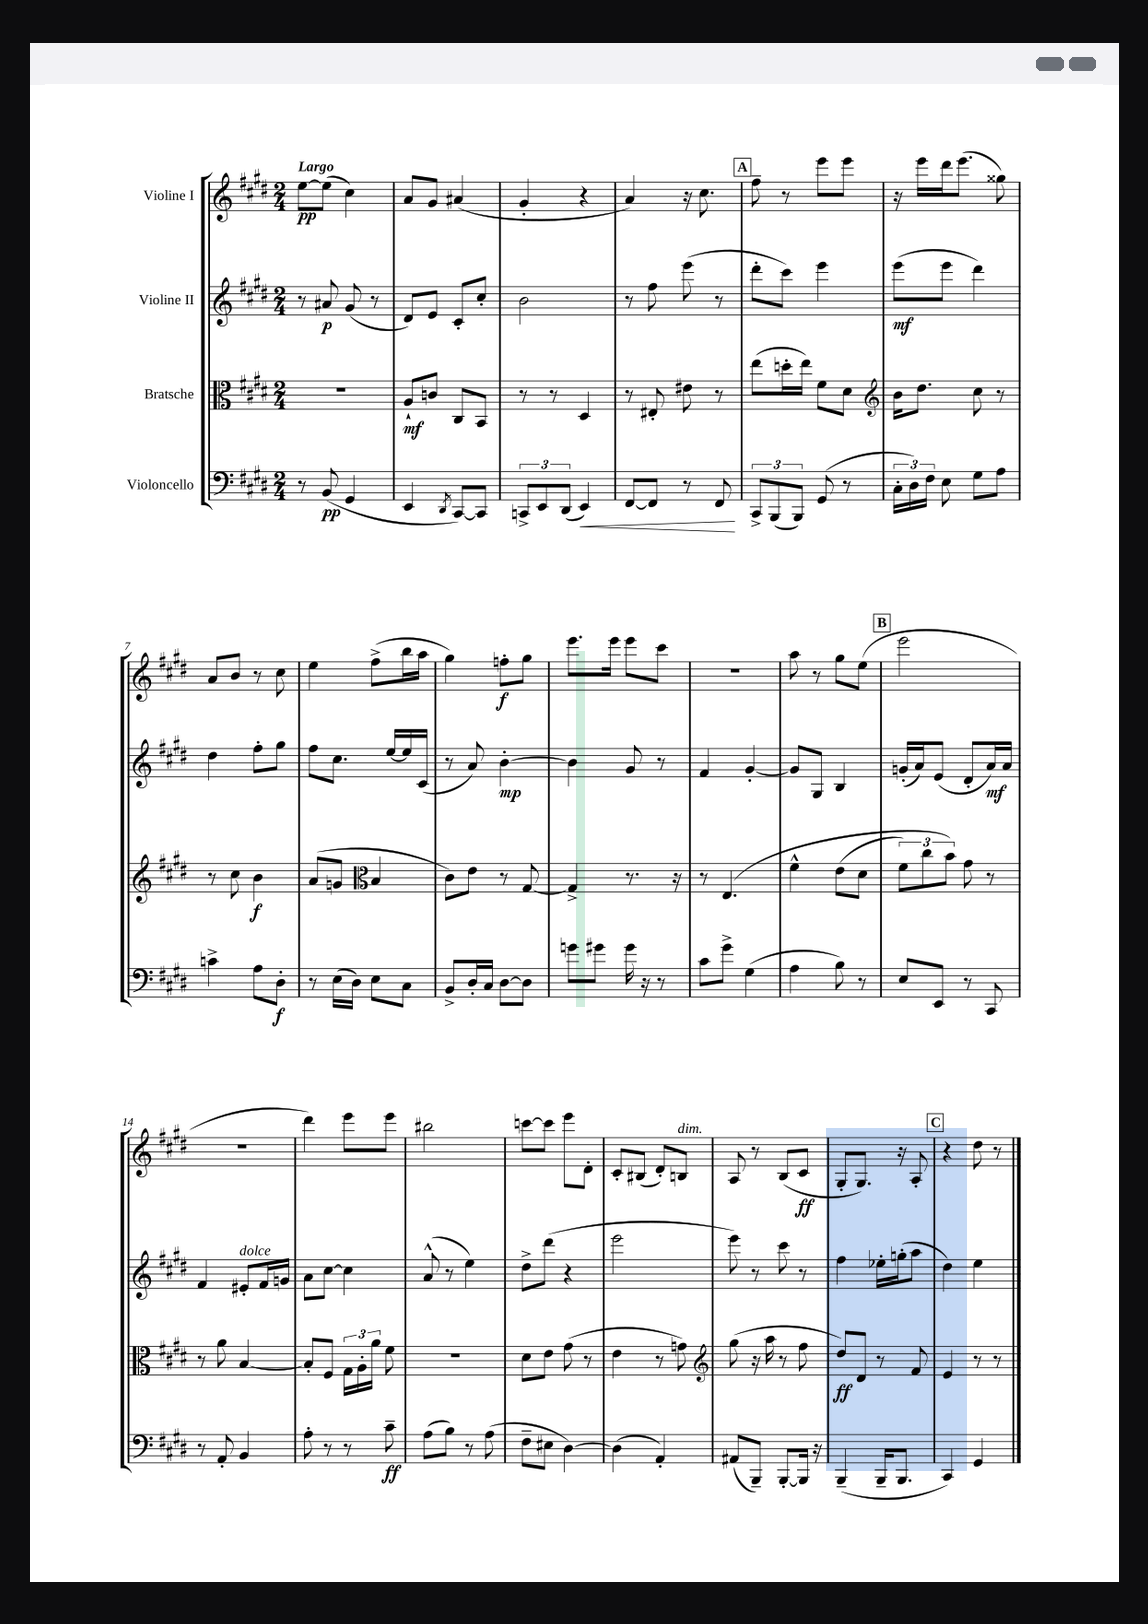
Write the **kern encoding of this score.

**kern	**dynam	**kern	**dynam	**kern	**dynam	**kern	**dynam
*part4	*part4	*part3	*part3	*part2	*part2	*part1	*part1
*staff4	*staff4	*staff3	*staff3	*staff2	*staff2	*staff1	*staff1
*I"Violoncello	*	*I"Bratsche	*	*I"Violine II	*	*I"Violine I	*
*clefF4	*	*clefC3	*	*clefG2	*	*clefG2	*
*k[f#c#g#d#]	*	*k[f#c#g#d#]	*	*k[f#c#g#d#]	*	*k[f#c#g#d#]	*
*M2/4	*	*M2/4	*	*M2/4	*	*M2/4	*
=1	=1	=1	=1	=1	=1	=1	=1
!	!	!	!	!	!	!LO:TX:a:B:t=Largo	!
8r	.	2r	.	8r	.	[8ee\L	pp
(8BB/	pp	.	.	8a#X/	p	(8ee\J]	.
4GG#/	.	.	.	(8g#/	.	4cc#\)	.
.	.	.	.	8r	.	.	.
=2	=2	=2	=2	=2	=2	=2	=2
4EE/	.	8A`/L	mf	8d#/L)	.	8a/L	.
.	.	8cn/J	.	8e/J	.	8g#/J	.
8qDD#/	.	.	.	.	.	.	.
[8CC#/L)	.	8C#/L	.	8c#'/L	.	(4a#X/	.
8CC#/J]	.	8BB/J	.	8cc#'/J	.	.	.
=3	=3	=3	=3	=3	=3	=3	=3
12CCn^/L	.	8r	.	2b\	.	4g#'/	.
12EE/	.	.	.	.	.	.	.
.	.	8r	.	.	.	.	.
(12DD#/J	.	.	.	.	.	.	.
!	!LO:HP:b	!	!	!	!	!	!
4EE/)	<	4D#/	.	.	.	4r	.
=4	=4	=4	=4	=4	=4	=4	=4
[8FF#/L	.	8r	.	8r	.	4a/)	.
8FF#/J]	.	8E#X'/	.	8ff#\	.	.	.
8r	.	8e#X\	.	(8eee\	.	16r	.
.	.	.	.	.	.	8.cc#\	.
8FF#/	.	8r	.	8r	.	.	.
.	[	.	.	.	.	.	.
!!LO:REH:place=s1:t=A
=5	=5	=5	=5	=5	=5	=5	=5
12CC#^/L	.	(8ee\L	.	8ddd#'\L	.	8ff#~\	.
(12BBB/	.	.	.	.	.	.	.
.	.	16ddn'\L	.	8ccc#\J)	.	8r	.
12BBB/J)	.	.	.	.	.	.	.
.	.	16ee\JJ)	.	.	.	.	.
(8GG#/	.	8f#\L	.	4eee\	.	8eee\L	.
8r	.	8d#\J	.	.	.	8eee\J	.
=6	=6	=6	=6	=6	=6	=6	=6
*	*	*clefG2	*	*	*	*	*
24C#'\LL	.	16b\KL	.	(8eee\L	mf	16r	.
24D#\)	.	.	.	.	.	.	.
.	.	8.dd#\J	.	.	.	16eee\LL	.
24F#\JJ	.	.	.	.	.	.	.
8E\	.	.	.	8eee\J	.	16ddd#\J	.
.	.	.	.	.	.	(8.eee\J	.
8G#\L	.	8cc#\	.	4ddd#\)	.	.	.
8A\J	.	8r	.	.	.	8gg##X\)	.
!!LO:LB:g=z
=7	=7	=7	=7	=7	=7	=7	=7
4cn^\	.	8r	.	4dd#\	.	8a/L	.
.	.	8cc#\	.	.	.	8b/J	.
8A\L	.	4b\	f	8ff#'\L	.	8r	.
8D#'\J	f	.	.	8gg#\J	.	8cc#\	.
=8	=8	=8	=8	=8	=8	=8	=8
8r	.	(8a/L	.	8ff#\L	.	4ee\	.
(16E\LL	.	8gn/J	.	8.cc#\J	.	.	.
16D#\JJ)	.	.	.	.	.	.	.
*	*	*clefC3	*	*	*	*	*
8E\L	.	4B/	.	.	.	(8ff#^\L	.
.	.	.	.	[16ee/LL	.	.	.
8C#\J	.	.	.	16ee/]	.	16bb\L	.
.	.	.	.	(16c#/JJ	.	16aa\JJ	.
=9	=9	=9	=9	=9	=9	=9	=9
8BB^/L	.	8c#\L)	.	8r	.	4gg#\)	.
16D#'/L	.	8e\J	.	8a/)	.	.	.
16C#/JJ	.	.	.	.	.	.	.
[8D#\L	.	8r	.	[4b'\	mp	8ffn'\L	f
8D#\J]	.	[8G#/	.	.	.	8gg#\J	.
=10	=10	=10	=10	=10	=10	=10	=10
8gn\L	.	4G#^/]	.	4b\]	.	8.eee\L	.
8g#X\J	.	.	.	.	.	.	.
.	.	.	.	.	.	16eee\Jk	.
16g#\	.	8.r	.	8g#/	.	8eee\L	.
16r	.	.	.	.	.	.	.
8r	.	.	.	8r	.	8ccc#\J	.
.	.	16r	.	.	.	.	.
=11	=11	=11	=11	=11	=11	=11	=11
8c#\L	.	8r	.	4f#/	.	2r	.
8g#^\J	.	(4.E/	.	.	.	.	.
(4G#\	.	.	.	[4g#'/	.	.	.
=12	=12	=12	=12	=12	=12	=12	=12
4A\	.	4f#^^\	.	8g#/L]	.	8aa\	.
.	.	.	.	8G#/J	.	8r	.
8B\)	.	(8e\L	.	4B/	.	8gg#\L	.
8r	.	8d#\J	.	.	.	(8ee\J	.
!!LO:REH:place=s1:t=B
=13	=13	=13	=13	=13	=13	=13	=13
8E/L	.	12f#\L)	.	(16gn'/LL	.	2eee\	.
.	.	.	.	16a/J)	.	.	.
.	.	12cc#\	.	.	.	.	.
8EE/J	.	.	.	(8e/J	.	.	.
.	.	12b\J)	.	.	.	.	.
8r	.	8g#\	.	8d#'/L	.	.	.
8CC#/	.	8r	.	16a/L)	mf	.	.
.	.	.	.	16a/JJ	.	.	.
!!LO:LB:g=z
=14	=14	=14	=14	=14	=14	=14	=14
8r	.	8r	.	4f#/	.	2r	.
8AA'/	.	8a\	.	.	.	.	.
!	!	!	!	!LO:TX:a:i:t=dolce	!	!	!
4BB/	.	[4B/	.	8e#X'/L	.	.	.
.	.	.	.	16f#/L	.	.	.
.	.	.	.	16gn/JJ	.	.	.
=15	=15	=15	=15	=15	=15	=15	=15
8A'\	.	8B'/L]	.	8a\L	.	4ddd#\)	.
8r	.	8F#/J	.	[8cc#\J	.	.	.
8r	.	24G#\LL	.	4cc#\]	.	8eee\L	.
.	.	24A'\	.	.	.	.	.
.	.	24a\JJ	.	.	.	.	.
8c#~\	ff	8f#\	.	.	.	8eee\J	.
=16	=16	=16	=16	=16	=16	=16	=16
(8A\L	.	2r	.	(8a^^/	.	2bb#X\	.
8B\J)	.	.	.	8r	.	.	.
8r	.	.	.	4ee\)	.	.	.
(8A\	.	.	.	.	.	.	.
=17	=17	=17	=17	=17	=17	=17	=17
8F#~\L	.	8d#\L	.	8dd#^\L	.	[8cccn\L	.
8E#X\J	.	8e\J	.	(8ddd#\J	.	8ccc\J]	.
[4D#\)	.	(8g#\	.	4r	.	8eee\L	.
.	.	8r	.	.	.	8d#'\J	.
=18	=18	=18	=18	=18	=18	=18	=18
(4D#\]	.	4e\	.	2eee\	.	8c#'/L	.
.	.	.	.	.	.	(8B#X/J	.
4AA'/)	.	8r	.	.	.	8d#'/L)	.
!	!	!	!	!	!	!LO:TX:a:i:t=dim.	!
.	.	8gn\)	.	.	.	8Bn/J	.
=19	=19	=19	=19	=19	=19	=19	=19
*	*	*clefG2	*	*	*	*	*
(8AA#X/L	.	(8gg#\	.	8eee\)	.	8A/	.
8BBB~/J)	.	16r	.	8r	.	8r	.
.	.	16aa\	.	.	.	.	.
[8BBB'/L	.	8r	.	8ccc#\	.	(8B/L	.
16BBB/Jk]	.	8ff#\	.	8r	.	8c#/J	ff
16r	.	.	.	.	.	.	.
=20	=20	=20	=20	=20	=20	=20	=20
(4BBB~/	.	8dd#/L)	ff	4ff#\	.	8G#'/L	.
.	.	8d#/J	.	.	.	8.G#/J)	.
16BBB~/KL	.	8r	.	16ee-X'\LL	.	.	.
8.BBB/J	.	.	.	(16ggn'\J	.	16r	.
.	.	8f#/	.	8aa\J	.	8A'/	.
!!LO:REH:place=s1:t=C
=21	=21	=21	=21	=21	=21	=21	=21
4CC#/)	.	4e/	.	4dd#\)	.	4r	.
4GG#/	.	8r	.	4ee\	.	8dd#\	.
.	.	8r	.	.	.	8r	.
==	==	==	==	==	==	==	==
*-	*-	*-	*-	*-	*-	*-	*-
